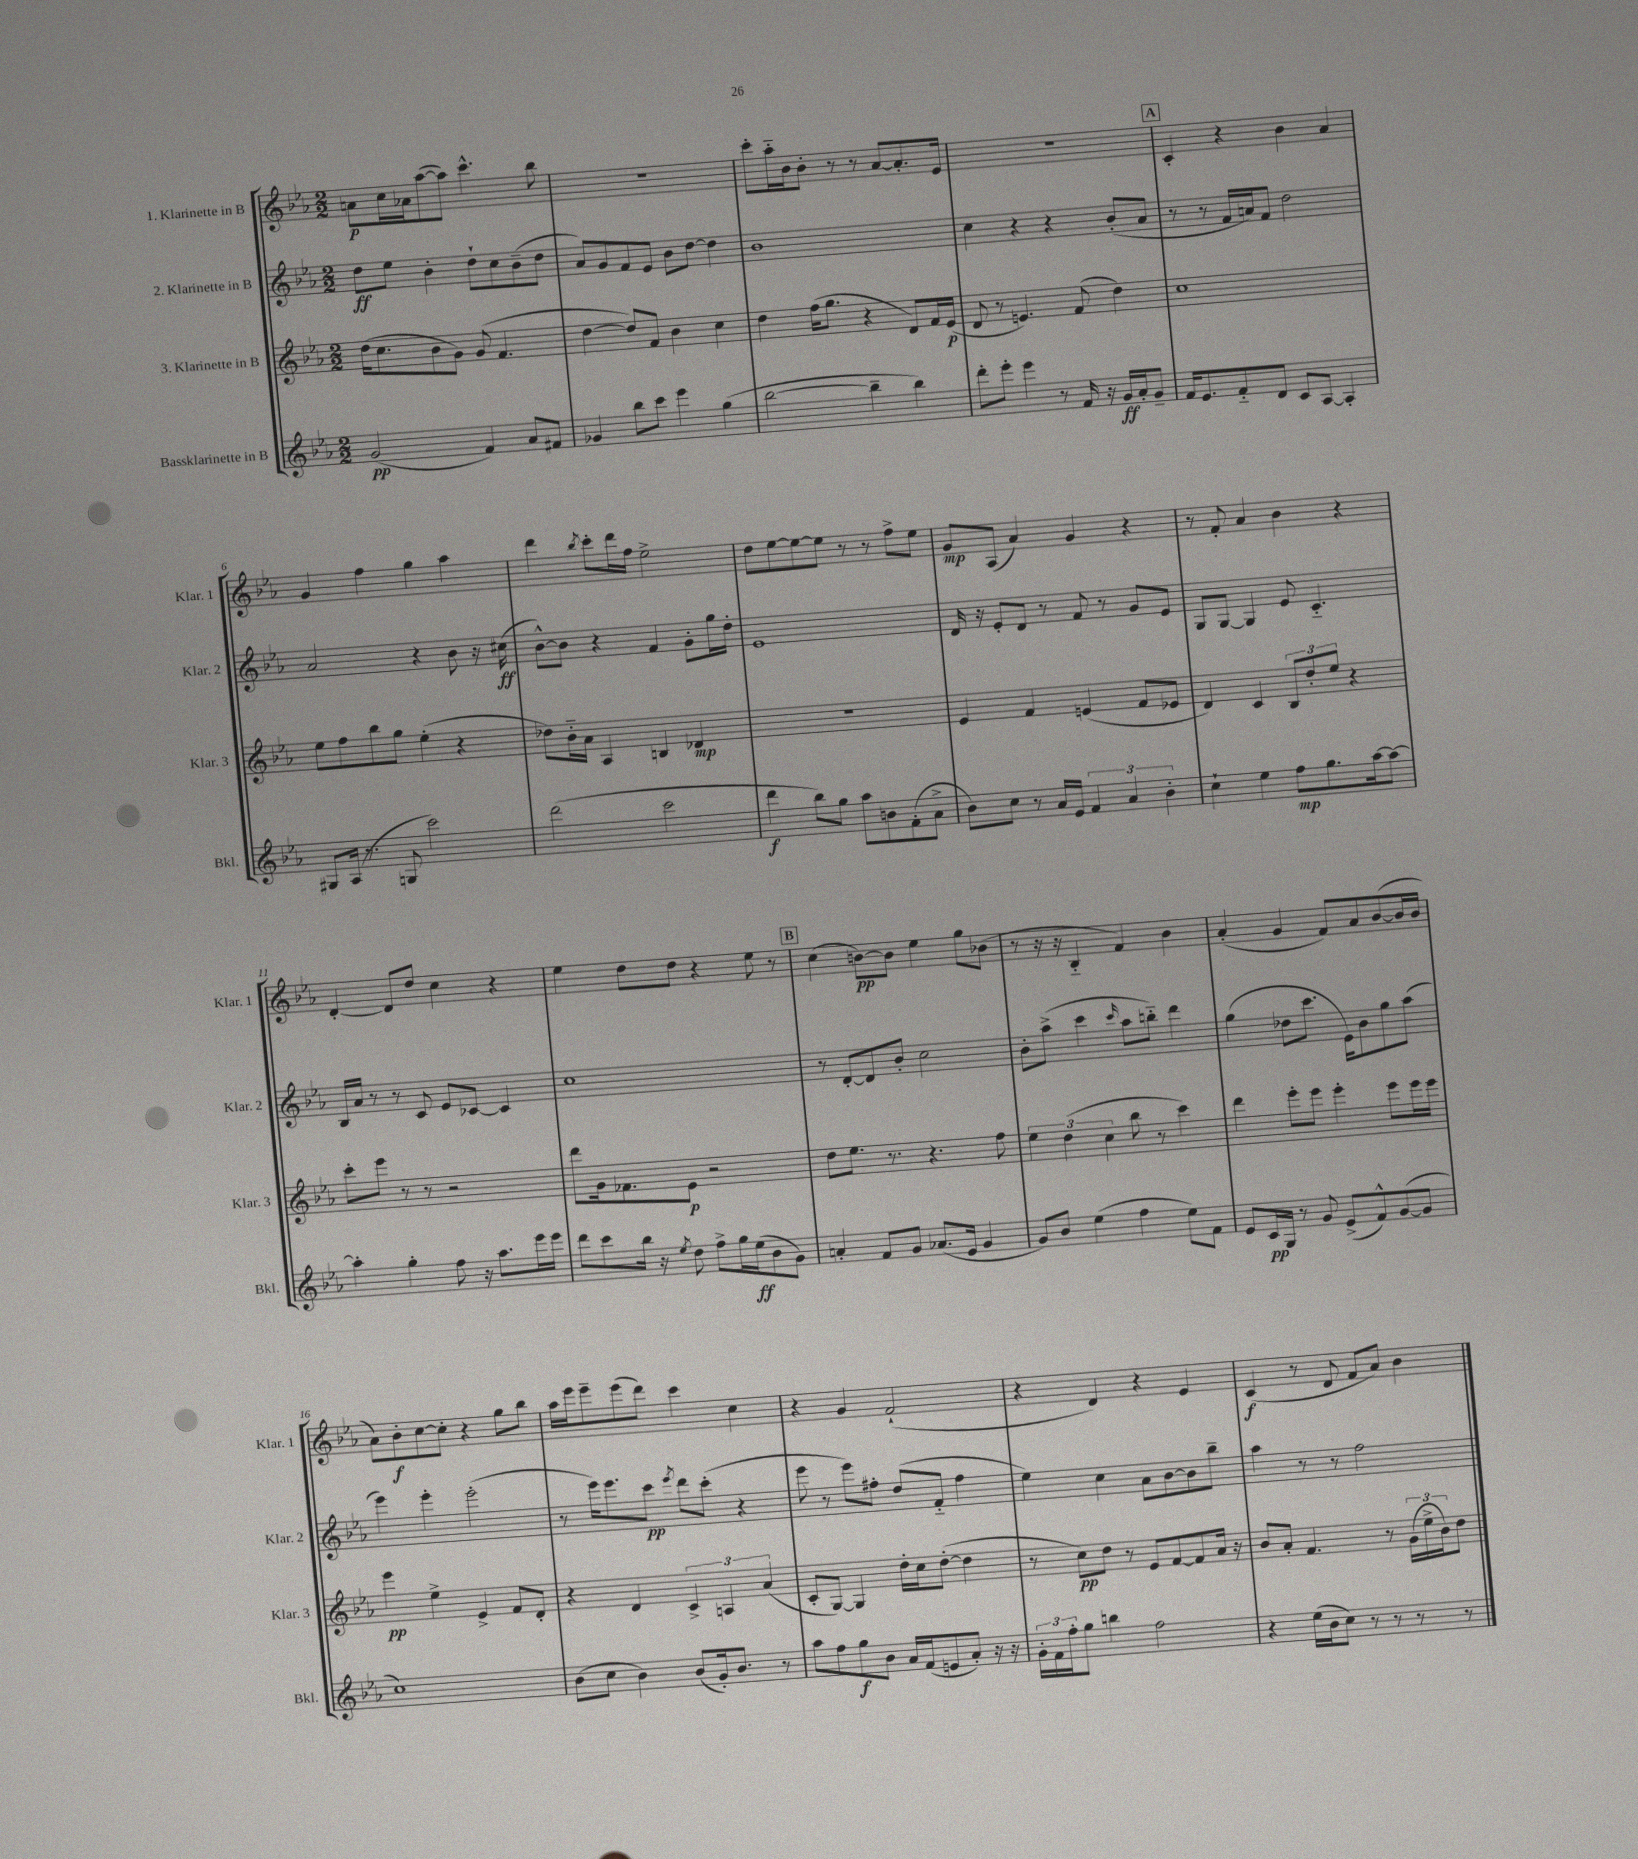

**kern	**dynam	**kern	**dynam	**kern	**dynam	**kern	**dynam
*part4	*part4	*part3	*part3	*part2	*part2	*part1	*part1
*staff4	*staff4	*staff3	*staff3	*staff2	*staff2	*staff1	*staff1
*I"Bassklarinette in B	*	*I"3. Klarinette in B	*	*I"2. Klarinette in B	*	*I"1. Klarinette in B	*
*I'Bkl.	*	*I'Klar. 3	*	*I'Klar. 2	*	*I'Klar. 1	*
*clefG2	*	*clefG2	*	*clefG2	*	*clefG2	*
*k[b-e-a-]	*	*k[b-e-a-]	*	*k[b-e-a-]	*	*k[b-e-a-]	*
*M2/2	*	*M2/2	*	*M2/2	*	*M2/2	*
=1	=1	=1	=1	=1	=1	=1	=1
(2g/	pp	(16dd\KL	.	8dd\L	ff	8an\L	p
.	.	8.cc\	.	.	.	.	.
.	.	.	.	8ee-\J	.	16cc\L	.
.	.	.	.	.	.	16a-X\J	.
.	.	8b-\	.	4b-'\	.	([8aa-\	.
.	.	8g\J)	.	.	.	8aa-\J])	.
4f/)	.	(8g/	.	8dd`\L	.	4.ccc^^\	.
.	.	4.f/	.	8cc\	.	.	.
8a-/L	.	.	.	(8b-~\	.	.	.
8f#X/J	.	.	.	8dd\J	.	8bb-\	.
=2	=2	=2	=2	=2	=2	=2	=2
4g-X/	.	[4dd\	.	8a-/L)	.	1r	.
.	.	.	.	8g/	.	.	.
8bb-\L	.	8dd/L])	.	8f/	.	.	.
8ccc\J	.	8f/J	.	8e-/J	.	.	.
4eee-\	.	4b-\	.	8b-\L	.	.	.
.	.	.	.	[8dd\J	.	.	.
(4gg\	.	4cc\	.	4dd\]	.	.	.
=3	=3	=3	=3	=3	=3	=3	=3
[2bb-\	.	4dd\	.	1b-	.	8ccc'\L	.
.	.	.	.	.	.	16aa-\L	.
.	.	.	.	.	.	16b-\J	.
.	.	(16ff\KL	.	.	.	8b-'\J	.
.	.	8.gg\J	.	.	.	.	.
.	.	.	.	.	.	8r	.
4bb-~\]	.	4r	.	.	.	8r	.
.	.	.	.	.	.	[8a-/L	.
4bb-\)	.	8d/L)	.	.	.	8.a-'/]	.
.	.	16f/L	.	.	.	.	.
.	.	(16e-/JJ	p	.	.	16e-/Jk	.
=4	=4	=4	=4	=4	=4	=4	=4
8ddd'\L	.	8d/	.	4cc\	.	1r	.
8eee-'\J	.	8r	.	.	.	.	.
4eee-\	.	4.en/)	.	4r	.	.	.
8r	.	.	.	4r	.	.	.
16f/	.	(8f/	.	.	.	.	.
16r	.	.	.	.	.	.	.
16g/LL	ff	4dd\)	.	(8b-'/L	.	.	.
16a-'/J	.	.	.	.	.	.	.
8g~/J	.	.	.	8a-/J	.	.	.
!!LO:REH:place=s1:t=A
=5	=5	=5	=5	=5	=5	=5	=5
16f/KL	.	1cc	.	8r	.	4c'/	.
8.e-/	.	.	.	.	.	.	.
.	.	.	.	8r	.	.	.
8f/	.	.	.	16f/LL	.	4r	.
.	.	.	.	16an/J)	.	.	.
8d/J	.	.	.	8f/J	.	.	.
8c/L	.	.	.	2dd\	.	4b-\	.
[8A-/J	.	.	.	.	.	.	.
4A-'/]	.	.	.	.	.	4a-/	.
!!LO:LB:g=z
=6	=6	=6	=6	=6	=6	=6	=6
8G#X/L	.	8ee-\L	.	2a-/	.	4g/	.
(16A-/Jk	.	8ff\	.	.	.	.	.
8.r	.	.	.	.	.	.	.
.	.	8bb-\	.	.	.	4ff\	.
8Gn/	.	8gg\J	.	.	.	.	.
2ccc\)	.	(4ee-'\	.	4r	.	4gg\	.
.	.	4r	.	8b-\	.	4aa-\	.
.	.	.	.	16r	.	.	.
.	.	.	.	(16cc#X\	ff	.	.
=7	=7	=7	=7	=7	=7	=7	=7
(2ddd\	.	8dd-X\L)	.	[8b-^^\L)	.	4ddd\	.
.	.	16b-\L	.	8b-\J]	.	.	.
.	.	16a-\JJ	.	.	.	.	.
.	.	.	.	.	.	8qbb-/	.
.	.	4A-/	.	4r	.	8ccc'\L	.
.	.	.	.	.	.	16ddd\L	.
.	.	.	.	.	.	16ff\JJ	.
2ccc\	.	4Bn/	.	4f/	.	2ee-^\	.
.	.	4d-X/	mp	8g'\L	.	.	.
.	.	.	.	16gg\L	.	.	.
.	.	.	.	16dd'\JJ	.	.	.
=8	=8	=8	=8	=8	=8	=8	=8
4ddd\	f	1r	.	1e-	.	8dd\L	.
.	.	.	.	.	.	[8ee-\	.
8bb-\L)	.	.	.	.	.	8ee-\_	.
8gg\J	.	.	.	.	.	8ee-\J]	.
8aa-\L	.	.	.	.	.	8r	.
8bn\	.	.	.	.	.	8r	.
(8f'\	.	.	.	.	.	8ff^\L	.
8a-^\J	.	.	.	.	.	8ee-\J	.
=9	=9	=9	=9	=9	=9	=9	=9
8b-\L)	.	4e-/	.	16d/	.	8g/L	mp
.	.	.	.	16r	.	.	.
8cc\J	.	.	.	8e-'/L	.	(8A-/J	.
8r	.	4f/	.	8d/J	.	4a-/)	.
16a-/LL	.	.	.	8r	.	.	.
16e-/JJ	.	.	.	.	.	.	.
6f/	.	(4en/	.	8f/	.	4g/	.
.	.	.	.	8r	.	.	.
6a-/	.	.	.	.	.	.	.
.	.	8f/L	.	8g/L	.	4r	.
6b-'\	.	.	.	.	.	.	.
.	.	8e-X/J	.	8e-/J	.	.	.
=10	=10	=10	=10	=10	=10	=10	=10
4cc`\	.	4d/)	.	8G/L	.	8r	.
.	.	.	.	[8G/J	.	8f'/	.
4ee-\	.	4c/	.	4G/]	.	4a-/	.
8ff\L	mp	12B-/L	.	8e-/	.	4b-\	.
.	.	12dd'/	.	.	.	.	.
8.gg\	.	.	.	4.c/	.	.	.
.	.	12ee-/J	.	.	.	.	.
.	.	4r	.	.	.	4r	.
[16aa-\k	.	.	.	.	.	.	.
8aa-\J_	.	.	.	.	.	.	.
!!LO:LB:g=z
=11	=11	=11	=11	=11	=11	=11	=11
4aa-'\]	.	8ccc'\L	.	16B-/LL	.	[4d'/	.
.	.	.	.	16a-/JJ	.	.	.
.	.	8eee-\J	.	8r	.	.	.
4gg'\	.	8r	.	8r	.	8d/L]	.
.	.	8r	.	8c/	.	8dd/J	.
8ff\	.	2r	.	8e-/L	.	4cc\	.
16r	.	.	.	[8c-X/J	.	.	.
8.aa-\L	.	.	.	.	.	.	.
.	.	.	.	4c-/]	.	4r	.
16eee-\L	.	.	.	.	.	.	.
16eee-\JJ	.	.	.	.	.	.	.
=12	=12	=12	=12	=12	=12	=12	=12
8ddd\L	.	8ddd\L	.	1cc	.	4ee-\	.
8ccc\	.	16g\k	.	.	.	.	.
.	.	8.f-X\	.	.	.	.	.
16bb-\Jk	.	.	.	.	.	8dd\L	.
16r	.	.	.	.	.	.	.
8qee-/	.	.	.	.	.	.	.
8dd\	.	8e-\J	p	.	.	8dd\J	.
8ff^\L	.	2r	.	.	.	4r	.
16gg\L	.	.	.	.	.	.	.
(16ee-\J	ff	.	.	.	.	.	.
8b-\	.	.	.	.	.	8ee-\	.
8g\J)	.	.	.	.	.	8r	.
!!LO:REH:place=s1:t=B
=13	=13	=13	=13	=13	=13	=13	=13
4an'/	.	8dd\L	.	8r	.	(4cc\	.
.	.	8.ee-\J	.	[8d'/L	.	.	.
8f/L	.	.	.	8d/]	.	[8bn\L)	pp
.	.	8.r	.	.	.	.	.
8g/J	.	.	.	8b-'/J	.	8b\J]	.
(8.a-X/L	.	4.r	.	2cc\	.	4ee-\	.
16e-/Jk	.	.	.	.	.	.	.
4g/	.	.	.	.	.	8gg\L	.
.	.	8ff\	.	.	.	(8b-X\J	.
=14	=14	=14	=14	=14	=14	=14	=14
8g/L)	.	6ee-\	.	8b-'\L	.	8r	.
8b-/J	.	.	.	(8aa-^\J	.	16r	.
.	.	(6dd\	.	.	.	.	.
.	.	.	.	.	.	16r	.
(4ee-\	.	.	.	4ccc\	.	4B-/	.
.	.	6cc\	.	.	.	.	.
.	.	.	.	16qqccc/	.	.	.
4ff\	.	8bb-\	.	8aa-\L	.	4f/)	.
.	.	8r	.	8bbn\J)	.	.	.
8ee-\L)	.	4ccc\)	.	4ddd\	.	4b-\	.
8f\J	.	.	.	.	.	.	.
=15	=15	=15	=15	=15	=15	=15	=15
8e-/L	.	4ddd\	.	(4gg\	.	(4a-'/	.
16c/L	pp	.	.	.	.	.	.
16G/JJ	.	.	.	.	.	.	.
8r	.	8eee-'\L	.	8dd-X\L	.	4g/	.
8g/	.	8eee-\J	.	8.ccc\J	.	.	.
(8e-^/L	.	4eee-'\	.	.	.	8f/L)	.
.	.	.	.	16e-\KL)	.	.	.
8f^^/)	.	.	.	8b-\	.	8a-/	.
([8g/	.	8eee-\L	.	8gg\	.	([8b-/	.
8g/J]	.	16eee-\L	.	(8aa-\J	.	16b-/L]	.
.	.	16eee-\JJ	.	.	.	16b-/JJ	.
!!LO:LB:g=z
=16	=16	=16	=16	=16	=16	=16	=16
1cc)	.	4eee-\	pp	4eee-\)	.	8a-\L)	.
.	.	.	.	.	.	8b-'\	f
.	.	4ee-^\	.	4eee-'\	.	[8cc\	.
.	.	.	.	.	.	8cc'\J]	.
.	.	4e-^/	.	(2eee-'\	.	4r	.
.	.	8f/L	.	.	.	8gg\L	.
.	.	8d'/J	.	.	.	8bb-\J	.
=17	=17	=17	=17	=17	=17	=17	=17
(8b-\L	.	4r	.	8r	.	16aa-\LL	.
.	.	.	.	.	.	16eee-\J	.
8cc\J	.	.	.	16eee-\KL)	.	8eee-~\	.
.	.	.	.	8.eee-\	.	.	.
4b-\)	.	4d/	.	.	.	(8eee-\	.
.	.	.	.	8ccc\J	pp	8ddd\J)	.
.	.	.	.	8qeee-/	.	.	.
(8b-/L	.	6c^/	.	8ddd\L	.	4ccc\	.
16g'/k)	.	.	.	(8ccc'\J	.	.	.
.	.	6An/	.	.	.	.	.
8.b-/J	.	.	.	.	.	.	.
.	.	.	.	4r	.	4cc\	.
.	.	(6a-/	.	.	.	.	.
8r	.	.	.	.	.	.	.
=18	=18	=18	=18	=18	=18	=18	=18
8aa-\L	.	8c'/L	.	8eee-\	.	4r	.
8ff\	.	[8G/J)	.	8r	.	.	.
8gg\	f	4G/]	.	8eee-\L)	.	4g/	.
8b-\J	.	.	.	8ff#X'\J	.	.	.
16a-/LL	.	16dd'\LL	.	(8dd/L	.	(2f`/	.
(16f/J	.	16cc\J	.	.	.	.	.
8en/	.	([8dd'\J	.	8f/J	.	.	.
8a-'/J)	.	4dd\]	.	4ff#\	.	.	.
16r	.	.	.	.	.	.	.
16r	.	.	.	.	.	.	.
=19	=19	=19	=19	=19	=19	=19	=19
24g'\LL	.	8r	.	4ee-\)	.	4r	.
24f\	.	.	.	.	.	.	.
24ff'\J	.	.	.	.	.	.	.
8gg\J	.	8cc\L)	pp	.	.	.	.
4bbn\	.	8dd\J	.	4cc\	.	4d/)	.
.	.	8r	.	.	.	.	.
2ff\	.	8e-/L	.	8a-\L	.	4r	.
.	.	[8f/	.	[8b-\	.	.	.
.	.	8f/]	.	8b-\]	.	4e-/	.
.	.	16a-/Jk	.	8bb-~\J	.	.	.
.	.	16r	.	.	.	.	.
=20	=20	=20	=20	=20	=20	=20	=20
4r	.	8b-/L	.	4aa-\	.	(4c/	f
.	.	8a-'/J	.	.	.	.	.
(16ee-\LL	.	4.f/	.	8r	.	8r	.
16b-\J	.	.	.	.	.	.	.
8cc\J)	.	.	.	8r	.	8d/	.
8r	.	.	.	2ff\	.	8f/L	.
8r	.	8r	.	.	.	8a-/J)	.
8r	.	(24g\LL	.	.	.	4b-\	.
.	.	24ee-^\	.	.	.	.	.
.	.	24b-\J)	.	.	.	.	.
8r	.	8dd\J	.	.	.	.	.
==	==	==	==	==	==	==	==
*-	*-	*-	*-	*-	*-	*-	*-
